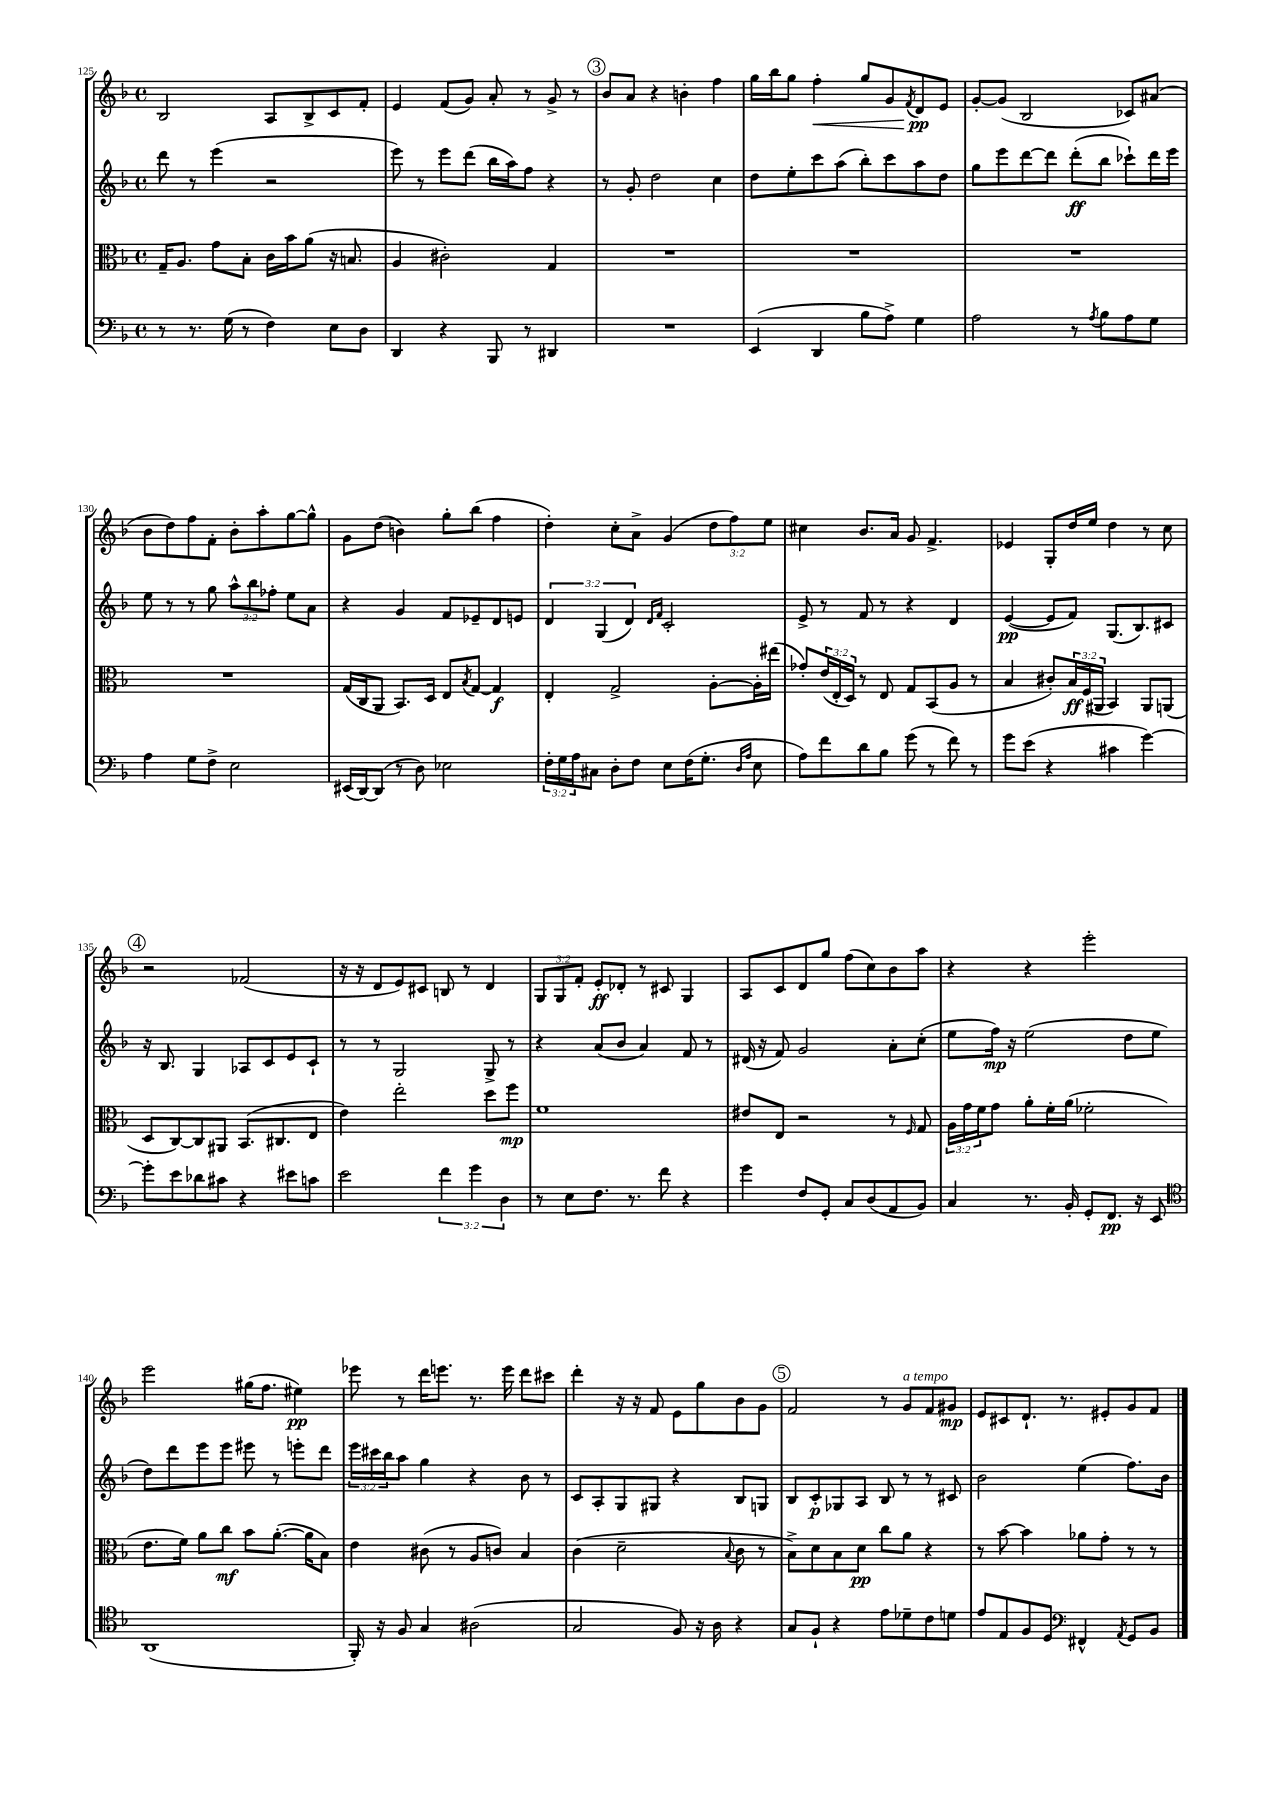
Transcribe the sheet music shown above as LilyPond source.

<<
\new StaffGroup <<
\new Staff = "s0" {
    \clef treble \key f \major \defaultTimeSignature \time 4/4 \override Staff.TupletNumber.text = #tuplet-number::calc-fraction-text
    bes2 a8 bes8-> c'8 f'8-. |
    e'4 f'8( g'8) a'8-. r8 g'8-> r8 |
    \mark \markup { \circle "3" } bes'8 a'8 r4 b'4-. f''4 |
    g''16 bes''16 g''8 f''4-.\< g''8 g'8 \acciaccatura { f'8 } d'8\pp\! e'8 |
    g'8~-. g'8( bes2 ces'8) ais'8( |
    bes'8 d''8) f''8 f'8-. bes'8-. a''8-. g''8~ g''8-^ |
    g'8 d''8( b'4) g''8-. bes''8( f''4 |
    d''4-.) c''8-. a'8-> g'4( \tuplet 3/2 { d''8 f''8) e''8 } |
    cis''4 bes'8. a'16 g'8 f'4.-> |
    ees'4 g8-. d''16 e''16 d''4 r8 c''8 |
    \mark \markup { \circle "4" } r2 fes'2( |
    r16 r16 d'8 e'8) cis'8 b8 r8 d'4 |
    \tuplet 3/2 { g8 g8 f'8-. } e'8-.\ff des'8-. r8 cis'8 g4 |
    a8 c'8 d'8 g''8 f''8( c''8) bes'8 a''8 |
    r4 r4 e'''2-. |
    e'''2 gis''16( f''8. eis''4\pp) |
    ees'''8 r8 d'''16 e'''8. r8. e'''16 d'''8 cis'''8 |
    d'''4-. r16 r16 f'8 e'8 g''8 bes'8 g'8 |
    \mark \markup { \circle "5" } f'2 r8 g'8^\markup { \italic "a tempo" } f'8 gis'8\mp |
    e'8 cis'8 d'8.-! r8. eis'8-. g'8 f'8 \bar "|." |
}
\new Staff = "s1" {
    \clef treble \key f \major \defaultTimeSignature \time 4/4 \override Staff.TupletNumber.text = #tuplet-number::calc-fraction-text
    d'''8 r8 e'''4( r2 |
    e'''8) r8 e'''8 d'''8( bes''16 a''16) f''8 r4 |
    \mark \markup { \circle "3" } r8 g'8-. d''2 c''4 |
    d''8 e''8-. c'''8 a''8( bes''8-.) c'''8 a''8 d''8 |
    g''8 e'''8 d'''8~ d'''8 d'''8-.\ff( bes''8 ces'''8-!) d'''16 e'''16 |
    e''8 r8 r8 g''8 \tuplet 3/2 { a''8-^ bes''8 fes''8-. } e''8 a'8 |
    r4 g'4 f'8 ees'8-- d'8 e'8 |
    \tuplet 3/2 { d'4 g4( d'4) } \grace { d'16 f'16 } c'2-. |
    e'8-> r8 f'8 r8 r4 d'4 |
    e'4~\pp( e'8 f'8) g8.( bes8.) cis'8 |
    \mark \markup { \circle "4" } r16 bes8. g4 aes8 c'8 e'8 c'8-! |
    r8 r8 g2 g8-> r8 |
    r4 a'8( bes'8 a'4) f'8 r8 |
    dis'16( r16 f'8) g'2 a'8-. c''8-.( |
    e''8 f''16\mp) r16 e''2( d''8 e''8 |
    d''8) d'''8 e'''8 e'''8 eis'''8 r8 e'''8-. d'''8 |
    \tuplet 3/2 { e'''16 cis'''16 bes''16 } a''8 g''4 r4 bes'8 r8 |
    c'8 a8-. g8 gis8 r4 bes8 g8 |
    \mark \markup { \circle "5" } bes8 c'8-.\p ges8 a8 bes8 r8 r8 cis'8 |
    bes'2 e''4( f''8.) bes'16 \bar "|." |
}
\new Staff = "s2" {
    \clef alto \key f \major \defaultTimeSignature \time 4/4 \override Staff.TupletNumber.text = #tuplet-number::calc-fraction-text
    g16-- a8. g'8 bes8-. c'16 bes'16 a'8( r16 b8. |
    a4 cis'2-.) g4 |
    \mark \markup { \circle "3" } R1 |
    R1 |
    R1 |
    R1 |
    g16( c16 a,8 bes,8.) d16 e8 \acciaccatura { bes8 } g8~ g4\f |
    e4-. g2-> a8~-. a16-. eis''16( |
    ges'8-.) \tuplet 3/2 { e'16( e16-. d16) } r8 e8 g8 bes,8( a8 r8 |
    bes4 cis'8-.) \tuplet 3/2 { bes16\ff f16( ais,16 } bes,4) ais,8 a,8( |
    \mark \markup { \circle "4" } d8 c8~) c8 ais,8 bes,8.( cis8. e8 |
    e'4) e''2-. d''8 f''8\mp |
    f'1 |
    eis'8 e8 r2 r8 \grace { f16 } g8 |
    \tuplet 3/2 { a16 g'16 f'16 } g'8 a'8-. f'16-. a'16( fes'2-. |
    e'8. f'16) a'8 c''8\mf bes'8 a'8.~-.( a'16 bes8) |
    e'4 cis'8( r8 a8 c'8) bes4 |
    c'4( d'2-- \appoggiatura { bes8 } c'8 r8 |
    \mark \markup { \circle "5" } bes8->) d'8 bes8 d'8\pp c''8 a'8 r4 |
    r8 bes'8~ bes'4 aes'8 g'8-. r8 r8 \bar "|." |
}
\new Staff = "s3" {
    \clef bass \key f \major \defaultTimeSignature \time 4/4 \override Staff.TupletNumber.text = #tuplet-number::calc-fraction-text
    r8 r8. g16( r8 f4) e8 d8 |
    d,4 r4 bes,,8 r8 dis,4 |
    \mark \markup { \circle "3" } R1 |
    e,4( d,4 bes8 a8->) g4 |
    a2 r8 \acciaccatura { a8 } bes8 a8 g8 |
    a4 g8 f8-> e2 |
    eis,16( d,16~) d,8( r8 d8) ees2 |
    \tuplet 3/2 { f16-. g16 a16 } cis8 d8-. f8 e8 f16( g8.-. \grace { d16 a16 } e8 |
    a8) f'8 d'8 bes8 g'8( r8 f'8) r8 |
    g'8 e'8( r4 cis'4 g'4~) |
    \mark \markup { \circle "4" } g'8-. e'8 des'8 cis'8 r4 eis'8 c'8 |
    e'2 \tuplet 3/2 { f'4 g'4 d4 } |
    r8 e8 f8. r8. f'8 r4 |
    g'4 f8 g,8-. c8 d8( a,8 bes,8) |
    c4 r8. bes,16-. g,8-. f,8.\pp r16 e,8 |
    \clef tenor a,1( |
    f,16-.) r16 f8 g4 ais2( |
    g2 f8) r16 a16 r4 |
    \mark \markup { \circle "5" } g8 f8-! r4 e'8 des'8-- c'8 d'8 |
    e'8 e8 f8 d8 \clef bass fis,4-^ \acciaccatura { a,8 } g,8 bes,8 \bar "|." |
}
>>
>>
\layout { \context { \Score currentBarNumber = #125 } }
